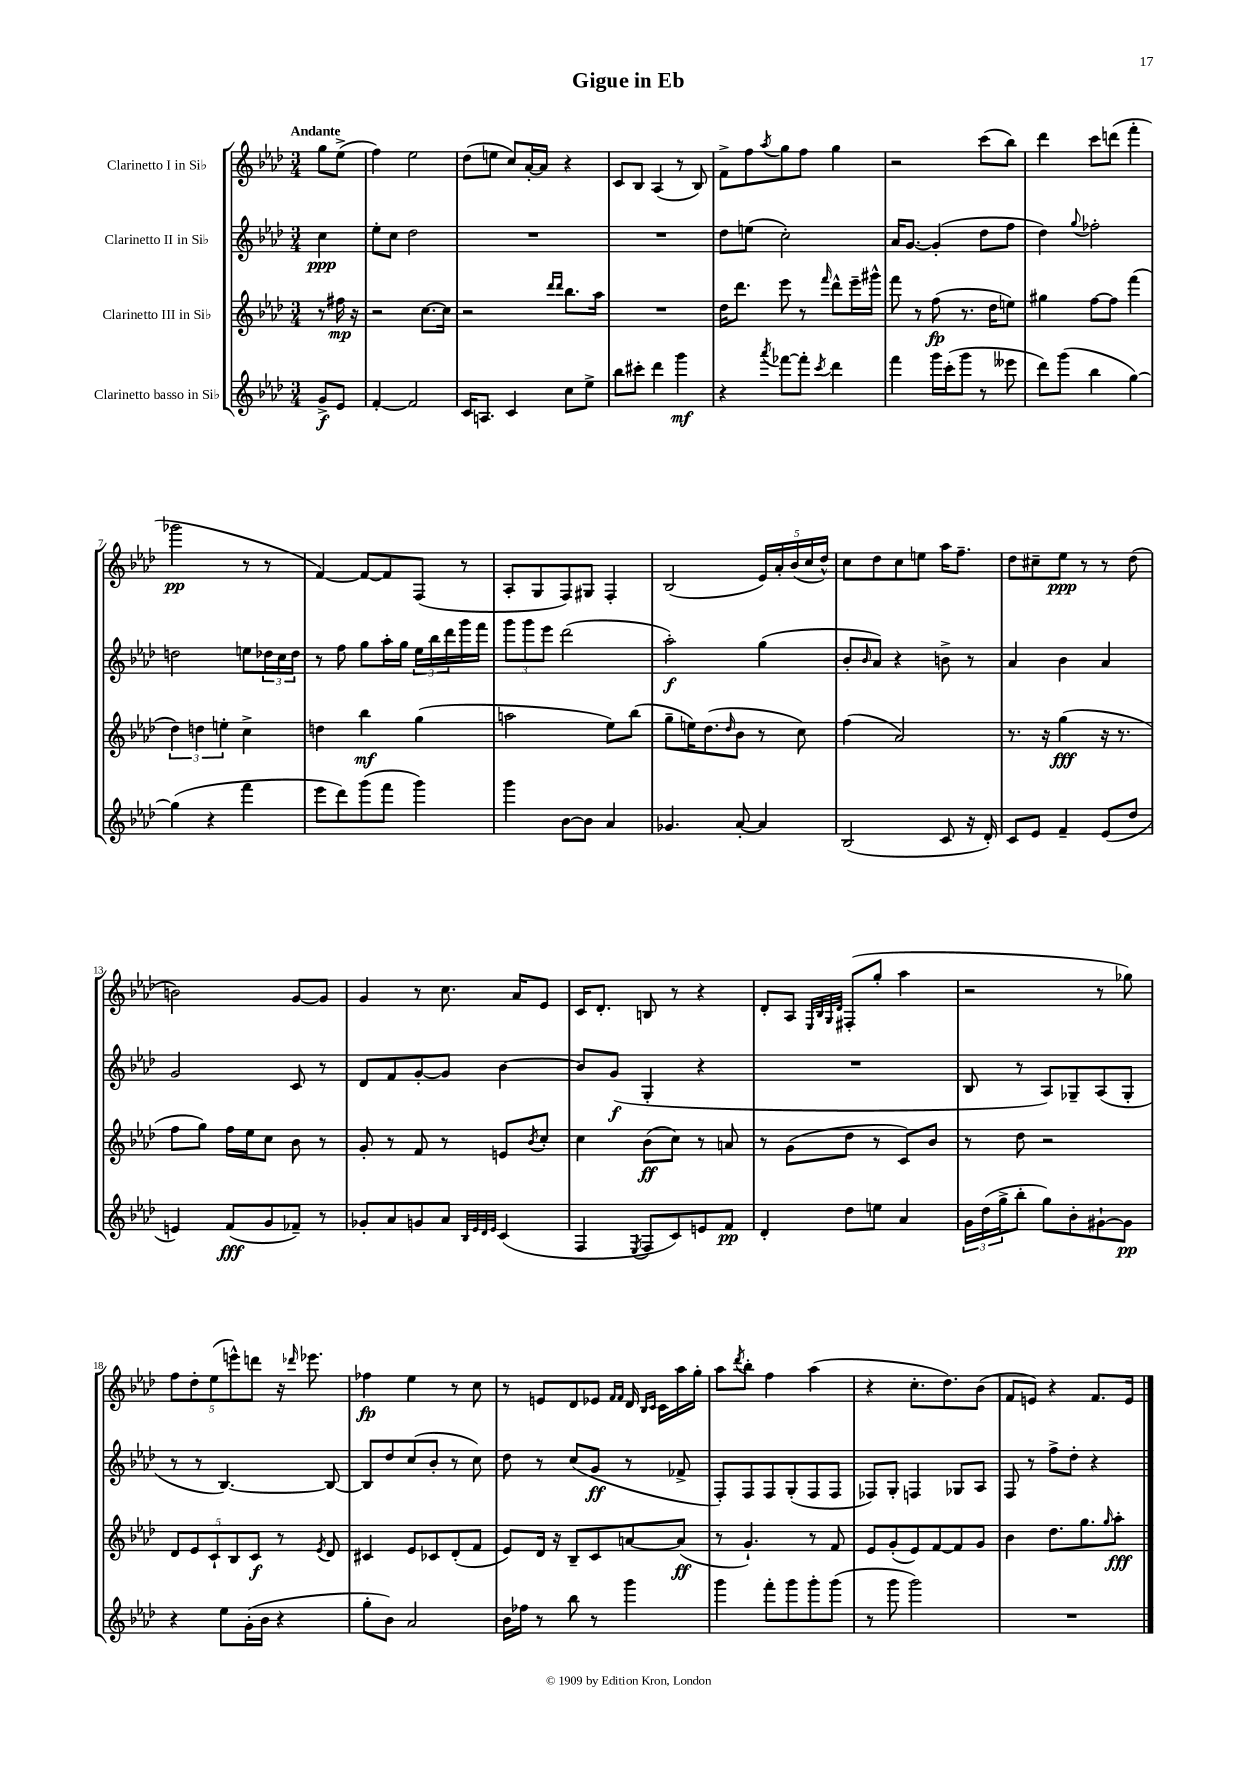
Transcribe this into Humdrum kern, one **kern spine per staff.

**kern	**dynam	**kern	**dynam	**kern	**dynam	**kern	**dynam
*part4	*part4	*part3	*part3	*part2	*part2	*part1	*part1
*staff4	*staff4	*staff3	*staff3	*staff2	*staff2	*staff1	*staff1
*I"Clarinetto basso in Si♭	*	*I"Clarinetto III in Si♭	*	*I"Clarinetto II in Si♭	*	*I"Clarinetto I in Si♭	*
*clefG2	*	*clefG2	*	*clefG2	*	*clefG2	*
*k[b-e-a-d-]	*	*k[b-e-a-d-]	*	*k[b-e-a-d-]	*	*k[b-e-a-d-]	*
*M3/4	*	*M3/4	*	*M3/4	*	*M3/4	*
=	=	=	=	=	=	=	=
!	!	!	!	!	!	!LO:TX:a:B:t=Andante	!
8g^/L	f	8r	.	4cc\	ppp	8gg\L	.
8e-/J	.	16ff#X\	mp	.	.	(8ee-^\J	.
.	.	16r	.	.	.	.	.
=1	=1	=1	=1	=1	=1	=1	=1
[4f'/	.	2r	.	8ee-'\L	.	4ff\)	.
.	.	.	.	8cc\J	.	.	.
2f/]	.	.	.	2dd-\	.	2ee-\	.
.	.	[8.cc\L	.	.	.	.	.
.	.	16cc\Jk]	.	.	.	.	.
=2	=2	=2	=2	=2	=2	=2	=2
16c/KL	.	2r	.	2.r	.	(8dd-\L	.
8.An/J	.	.	.	.	.	.	.
.	.	.	.	.	.	8een\J	.
4c/	.	.	.	.	.	8cc/L)	.
.	.	.	.	.	.	[16a-'/L	.
.	.	.	.	.	.	16a-/JJ]	.
.	.	16qqddd-/LL	.	.	.	.	.
.	.	16qqddd-/JJ	.	.	.	.	.
8cc\L	.	8.bb-\L	.	.	.	4r	.
8ee-^\J	.	.	.	.	.	.	.
.	.	16aa-\Jk	.	.	.	.	.
=3	=3	=3	=3	=3	=3	=3	=3
8bb-\L	.	2.r	.	2.r	.	8c/L	.
8ccc#X'\J	.	.	.	.	.	8B-/J	.
4ddd-\	.	.	.	.	.	(4A-/	.
4ggg\	mf	.	.	.	.	8r	.
.	.	.	.	.	.	8B-/)	.
=4	=4	=4	=4	=4	=4	=4	=4
4r	.	16dd-\KL	.	8dd-\L	.	8f^\L	.
.	.	8.ddd-\J	.	.	.	.	.
.	.	.	.	(8een\J	.	8ff\	.
8qaaa-/	.	.	.	.	.	8qaa-/	.
[8fff-X\L	.	8eee-\	.	2cc'\)	.	8gg\	.
8fff-'\J]	.	8r	.	.	.	8ff\J	.
8qccc/	.	16qqfff/	.	.	.	.	.
4ddd-\	.	8ddd-^^\L	.	.	.	4gg\	.
.	.	16eee-~\L	.	.	.	.	.
.	.	16ggg#X^^\JJ	.	.	.	.	.
=5	=5	=5	=5	=5	=5	=5	=5
4fff\	.	8fff\	.	16a-/KL	.	2r	.
.	.	.	.	[8.g/J	.	.	.
.	.	8r	.	.	.	.	.
16ggg\LL	.	(8ff\	fp	(4g'/]	.	.	.
(16ccc'\J	.	.	.	.	.	.	.
8ggg\J	.	8.r	.	.	.	.	.
8r	.	.	.	8dd-\L	.	(8ccc\L	.
.	.	16dd-\KL	.	.	.	.	.
8eee--X\	.	8een\J)	.	8ff\J	.	8bb-\J)	.
=6	=6	=6	=6	=6	=6	=6	=6
8ddd-\L)	.	4gg#X\	.	4dd-\)	.	4ddd-\	.
(8ggg\J	.	.	.	.	.	.	.
.	.	.	.	8qqgg/	.	.	.
4bb-\	.	[8ff\L	.	2ff-X'\	.	8ccc\L	.
.	.	8ff\J]	.	.	.	(8dddn\J	.
[4gg\)	.	(4fff\	.	.	.	4fff'\	.
!!LO:LB:g=z
=7	=7	=7	=7	=7	=7	=7	=7
(4gg\]	.	6dd-\)	.	2ddn\	.	2ggg-X\	pp
.	.	6ddn\	.	.	.	.	.
4r	.	.	.	.	.	.	.
.	.	6een'\	.	.	.	.	.
4fff\	.	4cc^\	.	8een\L	.	8r	.
.	.	.	.	24dd-X\L	.	8r	.
.	.	.	.	24cc\	.	.	.
.	.	.	.	24dd-\JJ	.	.	.
=8	=8	=8	=8	=8	=8	=8	=8
8eee-\L	.	4ddn\	.	8r	.	[4f/)	.
8ddd-\)	.	.	.	8ff\	.	.	.
(8ggg\	.	4bb-\	mf	8gg\L	.	8f/L_	.
8fff\J	.	.	.	16aa-'\L	.	8f/]	.
.	.	.	.	16gg\JJ	.	.	.
4ggg\)	.	(4gg\	.	24ee-\LL	.	(8F/J	.
.	.	.	.	24bb-\	.	.	.
.	.	.	.	24ddd-\	.	.	.
.	.	.	.	16ggg\	.	8r	.
.	.	.	.	16fff\JJ	.	.	.
=9	=9	=9	=9	=9	=9	=9	=9
4ggg\	.	2aan\	.	12ggg\L	.	8A-'/L	.
.	.	.	.	12ggg\	.	.	.
.	.	.	.	.	.	8G/	.
.	.	.	.	12eee-\J	.	.	.
[8b-\L	.	.	.	(2ddd-\	.	8F/)	.
8b-\J]	.	.	.	.	.	8G#X/J	.
4a-/	.	8ee-\L)	.	.	.	4F'/	.
.	.	(8bb-\J	.	.	.	.	.
=10	=10	=10	=10	=10	=10	=10	=10
4.g-X/	.	8gg~\L	.	2aa-'\)	f	(2B-/	.
.	.	16een\K)	.	.	.	.	.
.	.	(8.dd-\	.	.	.	.	.
.	.	16qqdd-/	.	.	.	.	.
[8a-'/	.	8b-\J	.	.	.	.	.
4a-/]	.	8r	.	(4gg\	.	20e-/LL)	.
.	.	.	.	.	.	20a-'/	.
.	.	.	.	.	.	(20b-/	.
.	.	8cc\)	.	.	.	.	.
.	.	.	.	.	.	20cc/	.
.	.	.	.	.	.	20dd-^^/JJ)	.
=11	=11	=11	=11	=11	=11	=11	=11
(2B-/	.	(4ff\	.	8b-'/L	.	8cc\L	.
.	.	.	.	16qqb-/	.	.	.
.	.	.	.	8a-/J)	.	8dd-\	.
.	.	2a-/)	.	4r	.	8cc\	.
.	.	.	.	.	.	8een\J	.
8c/	.	.	.	8bn^\	.	16aa-\KL	.
.	.	.	.	.	.	8.ff~\J	.
16r	.	.	.	8r	.	.	.
16d-'/)	.	.	.	.	.	.	.
=12	=12	=12	=12	=12	=12	=12	=12
8c/L	.	8.r	.	4a-/	.	8dd-\L	.
8e-/J	.	.	.	.	.	8cc#X~\	.
.	.	16r	.	.	.	.	.
4f~/	.	(4gg\	fff	4b-\	.	8ee-\J	ppp
.	.	.	.	.	.	8r	.
(8e-/L	.	16r	.	4a-/	.	8r	.
.	.	8.r	.	.	.	.	.
8dd-/J	.	.	.	.	.	(8dd-\	.
!!LO:LB:g=z
=13	=13	=13	=13	=13	=13	=13	=13
4en/)	.	8ff\L	.	2g/	.	2bn\)	.
.	.	8gg\J)	.	.	.	.	.
(8f/L	fff	16ff\LL	.	.	.	.	.
.	.	16ee-\J	.	.	.	.	.
8g/	.	8cc\J	.	.	.	.	.
8f-X~/J)	.	8b-\	.	8c/	.	[8g/L	.
8r	.	8r	.	8r	.	8g/J]	.
=14	=14	=14	=14	=14	=14	=14	=14
8g-X'/L	.	8g'/	.	8d-/L	.	4g/	.
8a-/	.	8r	.	8f/	.	.	.
8gn/	.	8f/	.	[8g'/	.	8r	.
8a-/J	.	8r	.	8g/J]	.	8.cc\	.
32qqB-/LLL	.	.	.	.	.	.	.
32qqe-/	.	.	.	.	.	.	.
32qqd-/	.	.	.	.	.	.	.
32qqe-/JJJ	.	.	.	.	.	.	.
(4c/	.	8en/L	.	[4b-\	.	.	.
.	.	.	.	.	.	16a-/KL	.
.	.	8qb-/	.	.	.	.	.
.	.	8cc'/J	.	.	.	8e-/J	.
=15	=15	=15	=15	=15	=15	=15	=15
4F/	.	4cc\	.	8b-/L]	.	16c/KL	.
.	.	.	.	.	.	8.d-'/J	.
.	.	.	.	(8g/J	f	.	.
8qE-/	.	.	.	.	.	.	.
8F/L	.	(8b-\L	ff	4G'/	.	8Bn/	.
8c/)	.	8cc\J)	.	.	.	8r	.
8en/	.	8r	.	4r	.	4r	.
8f/J	pp	8an/	.	.	.	.	.
=16	=16	=16	=16	=16	=16	=16	=16
4d-'/	.	8r	.	2.r	.	8d-'/L	.
.	.	(8g\L	.	.	.	8A-/J	.
.	.	.	.	.	.	32qqE-/LLL	.
.	.	.	.	.	.	32qqB-/	.
.	.	.	.	.	.	32qqG/	.
.	.	.	.	.	.	32qqd-/JJJ	.
8dd-\L	.	8dd-\J	.	.	.	(8F#X'/L	.
8een\J	.	8r	.	.	.	8gg'/J	.
4a-/	.	8c/L)	.	.	.	4aa-\	.
.	.	8b-/J	.	.	.	.	.
=17	=17	=17	=17	=17	=17	=17	=17
24g\LL	.	8r	.	8B-/	.	2r	.
(24dd-\	.	.	.	.	.	.	.
24gg^\J	.	.	.	.	.	.	.
8bb-'\J	.	8dd-\	.	8r	.	.	.
8gg\L)	.	2r	.	8A-/L)	.	.	.
8b-'\	.	.	.	8G-X~/	.	.	.
[8g#X`\	.	.	.	(8A-/	.	8r	.
8g#\J]	pp	.	.	8G-'/J	.	8gg-X\)	.
!!LO:LB:g=z
=18	=18	=18	=18	=18	=18	=18	=18
4r	.	10d-/L	.	8r	.	10ff\L	.
.	.	10e-/	.	.	.	10dd-'\	.
.	.	.	.	8r	.	.	.
.	.	10c`/	.	.	.	(10ee-\	.
8ee-\L	.	.	.	[4.B-/)	.	.	.
.	.	10B-/	.	.	.	10eeen^^\)	.
(16g'\L	.	.	.	.	.	.	.
.	.	10c/J	f	.	.	10dddn\J	.
16b-\JJ	.	.	.	.	.	.	.
4r	.	8r	.	.	.	16r	.
.	.	.	.	.	.	16qqddd-X/	.
.	.	.	.	.	.	8.eee-X\	.
.	.	8qe-/	.	.	.	.	.
.	.	8d-/	.	8B-/_	.	.	.
=19	=19	=19	=19	=19	=19	=19	=19
8gg'\L	.	4c#X/	.	8B-/L]	.	4ff-X\	fp
8b-\J)	.	.	.	8dd-/	.	.	.
2a-/	.	8e-/L	.	(8cc/	.	4ee-\	.
.	.	8c-X/	.	8b-'/J	.	.	.
.	.	(8d-'/	.	8r	.	8r	.
.	.	8f/J	.	8cc\)	.	8cc\	.
=20	=20	=20	=20	=20	=20	=20	=20
16b-\LL	.	8e-/L)	.	8dd-\	.	8r	.
16ff-X\JJ	.	.	.	.	.	.	.
8r	.	16d-/Jk	.	8r	.	8en/L	.
.	.	16r	.	.	.	.	.
8bb-\	.	8B-~/L	.	(8cc/L	.	8d-/	.
8r	.	8c/	.	8g/J	ff	8e-X/J	.
.	.	.	.	.	.	16qqf/LL	.
.	.	.	.	.	.	16qqf/JJ	.
4ggg\	.	[8an/	.	8r	.	16d-/	.
.	.	.	.	.	.	16qqB-/LL	.
.	.	.	.	.	.	16qqc/JJ	.
.	.	.	.	.	.	16c\LL	.
.	.	(8a/J]	ff	8f-X^/	.	16aa-\	.
.	.	.	.	.	.	16gg'\JJ	.
=21	=21	=21	=21	=21	=21	=21	=21
4ggg\	.	8r	.	8F'/L)	.	8aa-\L	.
.	.	.	.	.	.	8qddd-/	.
.	.	4.g`/)	.	8F/	.	8bb-'\J	.
8fff'\L	.	.	.	8F/	.	4ff\	.
8ggg\	.	.	.	(8G'/	.	.	.
8ggg'\	.	8r	.	8F/	.	(4aa-\	.
(8ggg\J	.	8f/	.	8F/J	.	.	.
=22	=22	=22	=22	=22	=22	=22	=22
8r	.	8e-/L	.	8F-X/L)	.	4r	.
8ggg\	.	(8g'/	.	8G'/J	.	.	.
2ggg\)	.	8e-/)	.	4Fn/	.	8.cc'\L	.
.	.	[8f/	.	.	.	.	.
.	.	.	.	.	.	8.dd-\)	.
.	.	8f/]	.	8G-X/L	.	.	.
.	.	8g/J	.	8A-/J	.	(8b-\J	.
=23	=23	=23	=23	=23	=23	=23	=23
2.r	.	4b-\	.	8F/	.	8f/L	.
.	.	.	.	8r	.	8en/J)	.
.	.	8.dd-\L	.	8ff^\L	.	4r	.
.	.	.	.	8dd-'\J	.	.	.
.	.	8.gg\	.	.	.	.	.
.	.	.	.	4r	.	8.f/L	.
.	.	16qqgg/	.	.	.	.	.
.	.	8aa-'\J	fff	.	.	.	.
.	.	.	.	.	.	16e/Jk	.
==	==	==	==	==	==	==	==
*-	*-	*-	*-	*-	*-	*-	*-
